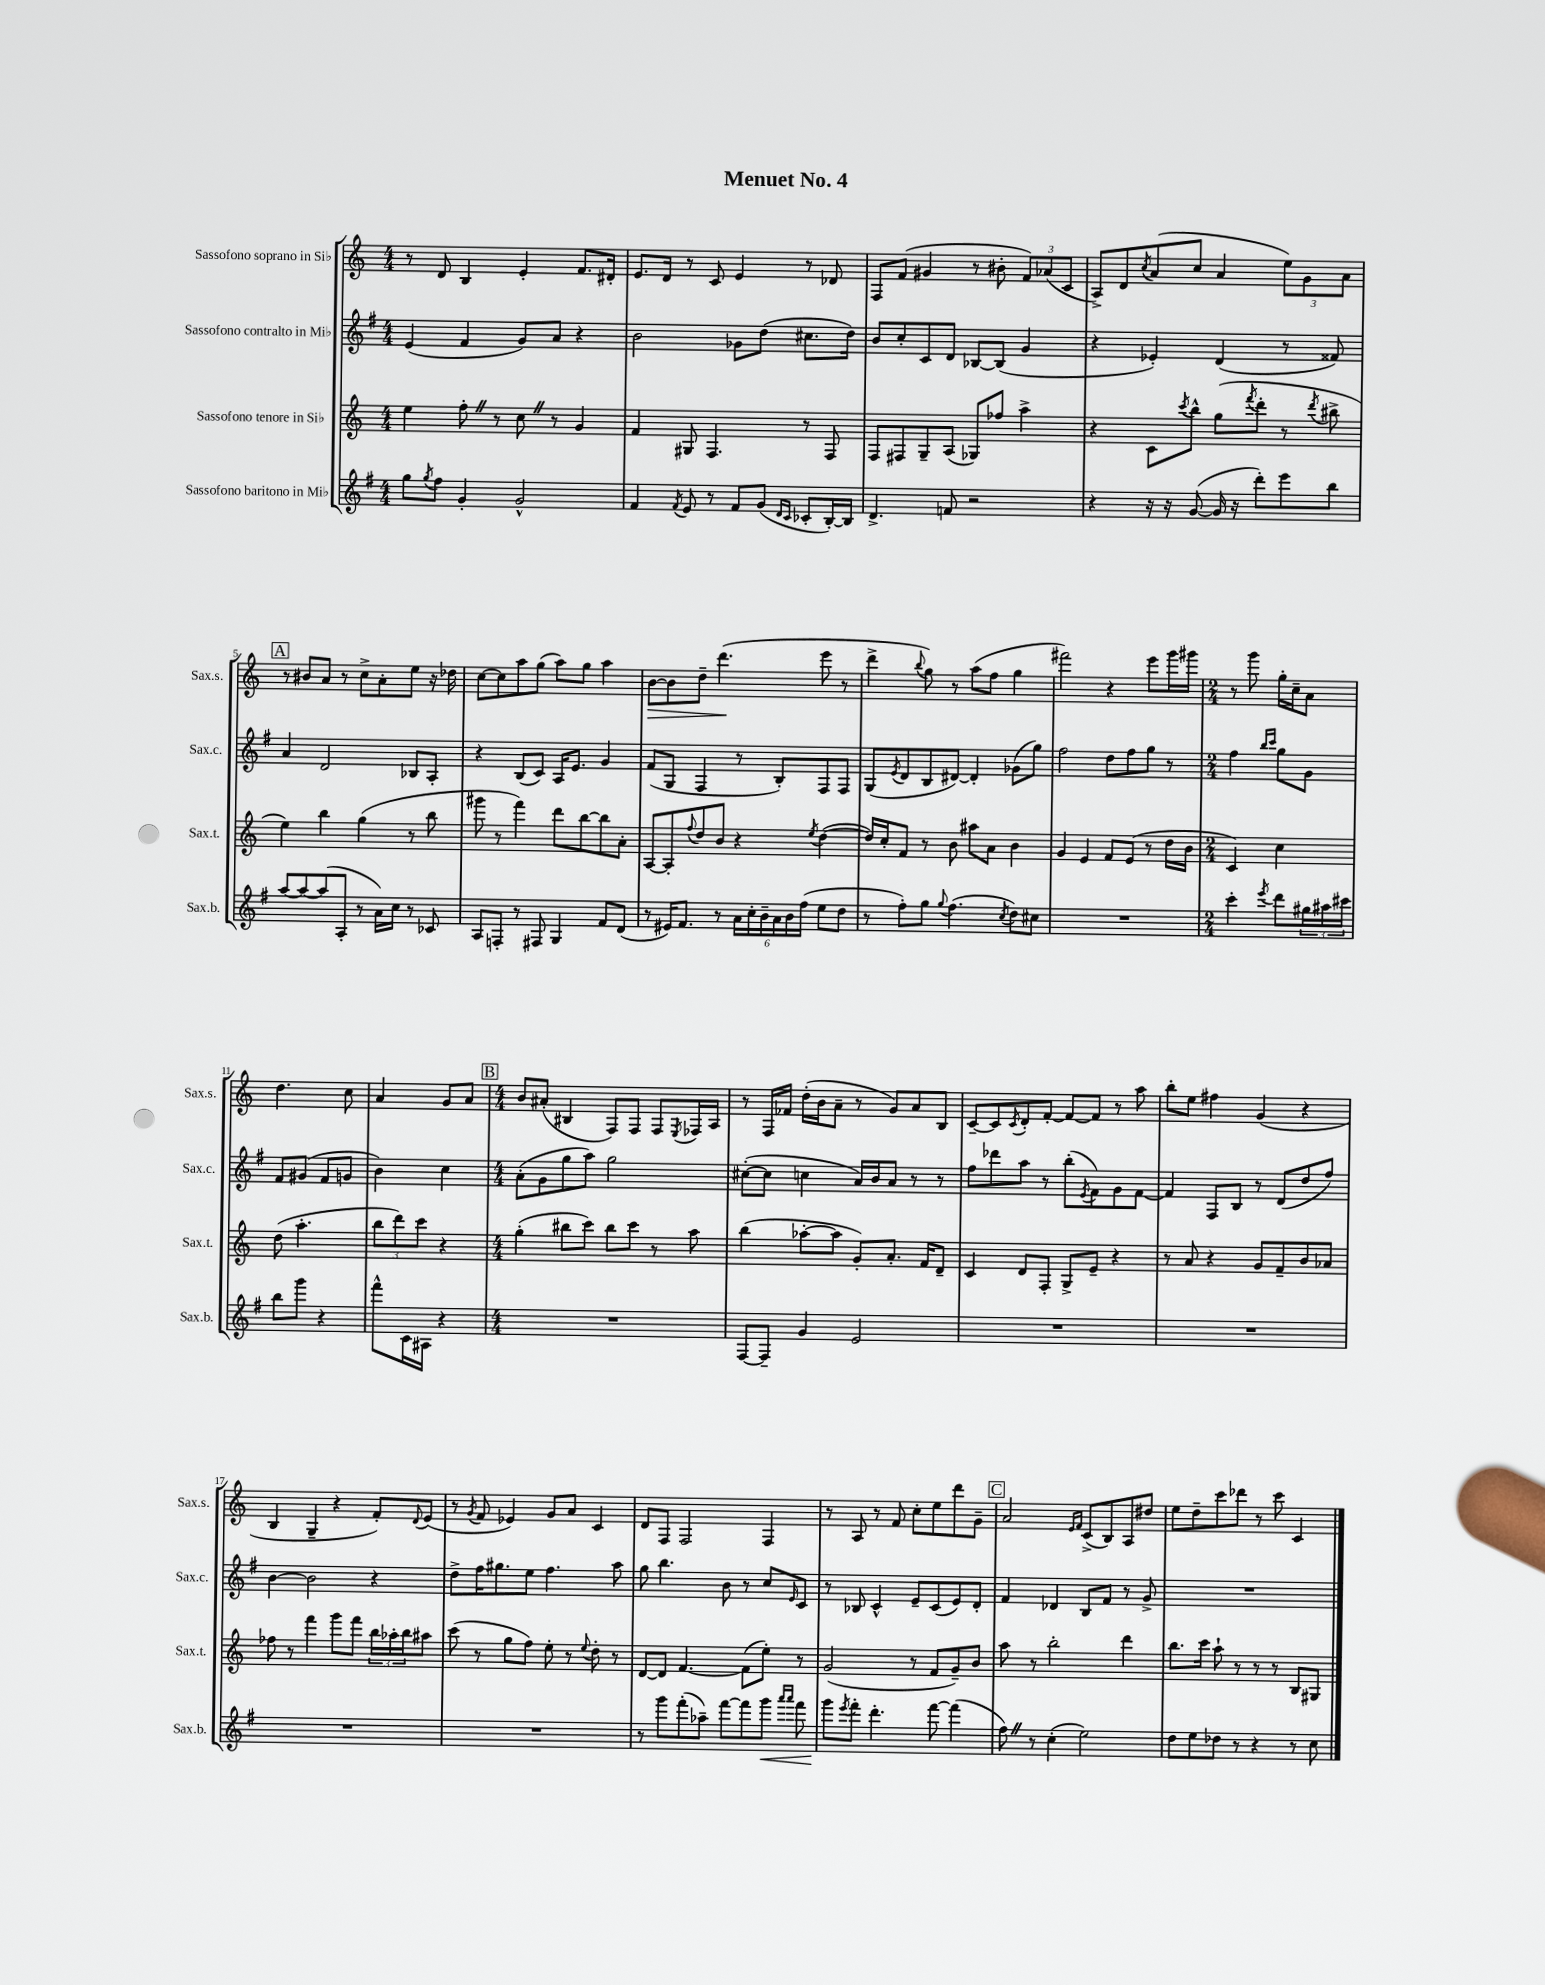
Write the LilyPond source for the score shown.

\header { title = "Menuet No. 4" }
<<
\new StaffGroup <<
\new Staff = "s0" \with { instrumentName = "Sassofono soprano in Sib" shortInstrumentName = "Sax.s." } {
    \clef treble \key c \major \numericTimeSignature \time 4/4
    r8 d'8 b4 e'4-. f'8. dis'16-. |
    e'8. d'16 r8 c'8 e'4 r8 des'8 |
    f8 f'8( gis'4 r8 bis'8-. \tuplet 3/2 { f'8) aes'8( c'8 } |
    a8->) d'8 \acciaccatura { c''8 } a'8( c''8 a'4 \tuplet 3/2 { e''8) g'8 a'8 } |
    \mark \markup { \box "A" } r8 bis'8 a'8 r8 c''8-> a'8-. e''8 r16 des''16 |
    c''8~ c''8 a''8 g''8( a''8) g''8 a''4 |
    b'8~\> b'8 d''8-- d'''4.\!( e'''8 r8 |
    d'''4-> \appoggiatura { b''8 } g''8) r8 a''8( f''8 g''4 |
    fis'''2) r4 e'''8 g'''16 gis'''16 |
    \numericTimeSignature \time 2/4 r8 g'''8 g''16-. c''16-- a'8 |
    d''4. c''8 |
    a'4 g'8 a'8 |
    \mark \markup { \box "B" } \numericTimeSignature \time 4/4 b'8 ais'8-.( bis4 f8) f8 f8 \acciaccatura { e8 } fes16 a16 |
    r8 f16 fes'16 d''16-.( b'16 a'8-- r8 g'8) a'8 b8 |
    c'8~-- c'8 \acciaccatura { c'8 } d'8-. f'8~-. f'8~ f'8 r8 a''8 |
    b''8-. e''8 fis''4 g'4( r4 |
    b4 g4-- r4 f'8-.) \appoggiatura { d'8 } e'8( |
    r8 \acciaccatura { g'8 } f'8 ees'4) g'8 a'8 c'4 |
    d'8 f8 f2 f4 |
    r8 a8 r8 f'8 c''8-. e''8 d'''8 g'8-- |
    \mark \markup { \box "C" } a'2 \grace { e'16 f'16 } c'8->( b8) a8 dis''8 |
    e''8 d''8-- c'''8 des'''8 r8 c'''8 c'4 \bar "|." |
}
\new Staff = "s1" \with { instrumentName = "Sassofono contralto in Mib" shortInstrumentName = "Sax.c." } {
    \clef treble \key g \major \numericTimeSignature \time 4/4
    e'4( fis'4 g'8) a'8 r4 |
    b'2 ges'8 d''8( cis''8. d''16) |
    b'8 c''8-. c'8 d'8 bes8~ bes8( g'4 |
    r4 ees'4-.) d'4( r8 fisis'8) |
    \mark \markup { \box "A" } a'4 d'2 bes8 a8-. |
    r4 b8( c'8) a16 e'8. g'4 |
    fis'8( g8 fis4 r8 b8-.) fis8 fis8 |
    g8( \acciaccatura { e'8 } d'8 b8 dis'8~) dis'4-. ges'8( g''8) |
    fis''2 d''8 fis''8 g''8 r8 |
    \numericTimeSignature \time 2/4 fis''4 \grace { b''16 c'''16 } g''8 g'8 |
    fis'8 gis'8( fis'8 g'8 |
    b'4) c''4 |
    \mark \markup { \box "B" } \numericTimeSignature \time 4/4 a'8-.( g'8 g''8 a''8) g''2 |
    cis''8~-.( cis''8 c''4 a'16) b'16 a'8 r8 r8 |
    fis''8 des'''8 a''8 r8 b''8-.( \acciaccatura { e'8 } fis'8) g'8 fis'8~ |
    fis'4 fis8 b8 r8 d'8( d''8 fis''8) |
    b'4~ b'2 r4 |
    d''8-> fis''16 gis''8. e''8 fis''4. a''8 |
    g''8 b''4. b'8 r8 c''8 \grace { e'16 } c'8 |
    r8 bes8 c'4-^ e'8-- c'8( e'8) d'8-. |
    \mark \markup { \box "C" } fis'4 des'4 b8 fis'8 r8 g'8-> |
    R1 \bar "|." |
}
\new Staff = "s2" \with { instrumentName = "Sassofono tenore in Sib" shortInstrumentName = "Sax.t." } {
    \clef treble \key c \major \numericTimeSignature \time 4/4
    e''4 f''8-. \once \override BreathingSign.text = \markup { \musicglyph "scripts.caesura.straight" } \breathe r8 c''8 \once \override BreathingSign.text = \markup { \musicglyph "scripts.caesura.straight" } \breathe r8 g'4 |
    f'4 gis8 f4. r8 f8 |
    f8 fis8 g8-- a8( ges8) fes''8 a''4-> |
    r4 c'8 \acciaccatura { c'''8 } b''8-^ g''8( \acciaccatura { f'''8 } d'''8-. r8 \acciaccatura { d'''8 } bis''8-> |
    \mark \markup { \box "A" } e''4) b''4 g''4( r8 b''8 |
    gis'''8 r8 f'''4) d'''8 b''8~ b''8 a'8-. |
    a8~ a8-. \appoggiatura { f''8 } d''8 b'8 r4 \acciaccatura { e''8 } d''4~( |
    d''16) c''16-. f'8 r8 b'8 ais''8 a'8 b'4 |
    g'4 e'4 f'8 e'8( r8 d''16 b'16 |
    \numericTimeSignature \time 2/4 c'4) c''4 |
    d''8( a''4.-. |
    \tuplet 3/2 { b''8 d'''8) c'''8 } r4 |
    \mark \markup { \box "B" } \numericTimeSignature \time 4/4 g''4-.( bis''8 c'''8) bis''8 c'''8 r8 a''8 |
    b''4( aes''8~-. aes''8 g'8-.) a'8.-. f'16 d'8-- |
    c'4 d'8 f8-. g8-> e'8-- r4 |
    r8 a'8 r4 g'8 f'8-- b'8 aes'8 |
    fes''8 r8 f'''4 g'''8 f'''8 \tuplet 3/2 { b''16 aes''16-. b''16 } ais''8 |
    c'''8( r8 g''8 f''8) e''8-. r8 \appoggiatura { e''8 } d''8-. r8 |
    d'8~ d'8 f'4.~ f'8( e''8-.) r8 |
    g'2( r8 f'8 g'8--) b'8 |
    \mark \markup { \box "C" } a''8 r8 b''2-. d'''4 |
    b''8. c'''16 a''8-! r8 r8 r8 b8 gis8 \bar "|." |
}
\new Staff = "s3" \with { instrumentName = "Sassofono baritono in Mib" shortInstrumentName = "Sax.b." } {
    \clef treble \key g \major \numericTimeSignature \time 4/4
    g''8 \acciaccatura { g''8 } fis''8 g'4-. g'2-^ |
    fis'4 \acciaccatura { fis'8 } e'8 r8 fis'8 g'8( \grace { d'16 c'16 } ces'8-. b16~-.) b16 |
    d'4.-> f'8 r2 |
    r4 r16 r16 g'8~( g'16 r16 d'''8-.) e'''8 b''8 |
    \mark \markup { \box "A" } a''8~ a''8~ a''8( a8-. r8 a'16) c''16 r8 ces'8 |
    a8 f8-. r8 fis8 g4 fis'8 d'8( |
    r8 eis'16) fis'8. r8 \tuplet 6/4 { a'16 c''16-. b'16-- a'16 b'16 fis''16( } e''8 d''8 |
    r8 fis''8-.) g''8 \appoggiatura { g''8 } fis''4.( \acciaccatura { c''8 } d''8) cis''8 |
    R1 |
    \numericTimeSignature \time 2/4 c'''4-. \acciaccatura { e'''8 } d'''8 \tuplet 3/2 { gis''16 ais''16 cis'''16 } |
    b''8 g'''8 r4 |
    fis'''8-^ c'16 ais16 r4 |
    \mark \markup { \box "B" } \numericTimeSignature \time 4/4 R1 |
    fis8~ fis8-- g'4 e'2 |
    R1 |
    R1 |
    R1 |
    R1 |
    r8 g'''8 fis'''8-.( aes''8--) fis'''8~ fis'''8 g'''8\< \grace { a'''16 a'''16 } fis'''8 |
    g'''8\! \acciaccatura { e'''8 } fis'''8-. d'''4.-. fis'''8~ fis'''4( |
    \mark \markup { \box "C" } fis''8) \once \override BreathingSign.text = \markup { \musicglyph "scripts.caesura.straight" } \breathe r8 c''4-.( e''2) |
    d''8 e''8 des''8 r8 r4 r8 c''8 \bar "|." |
}
>>
>>
